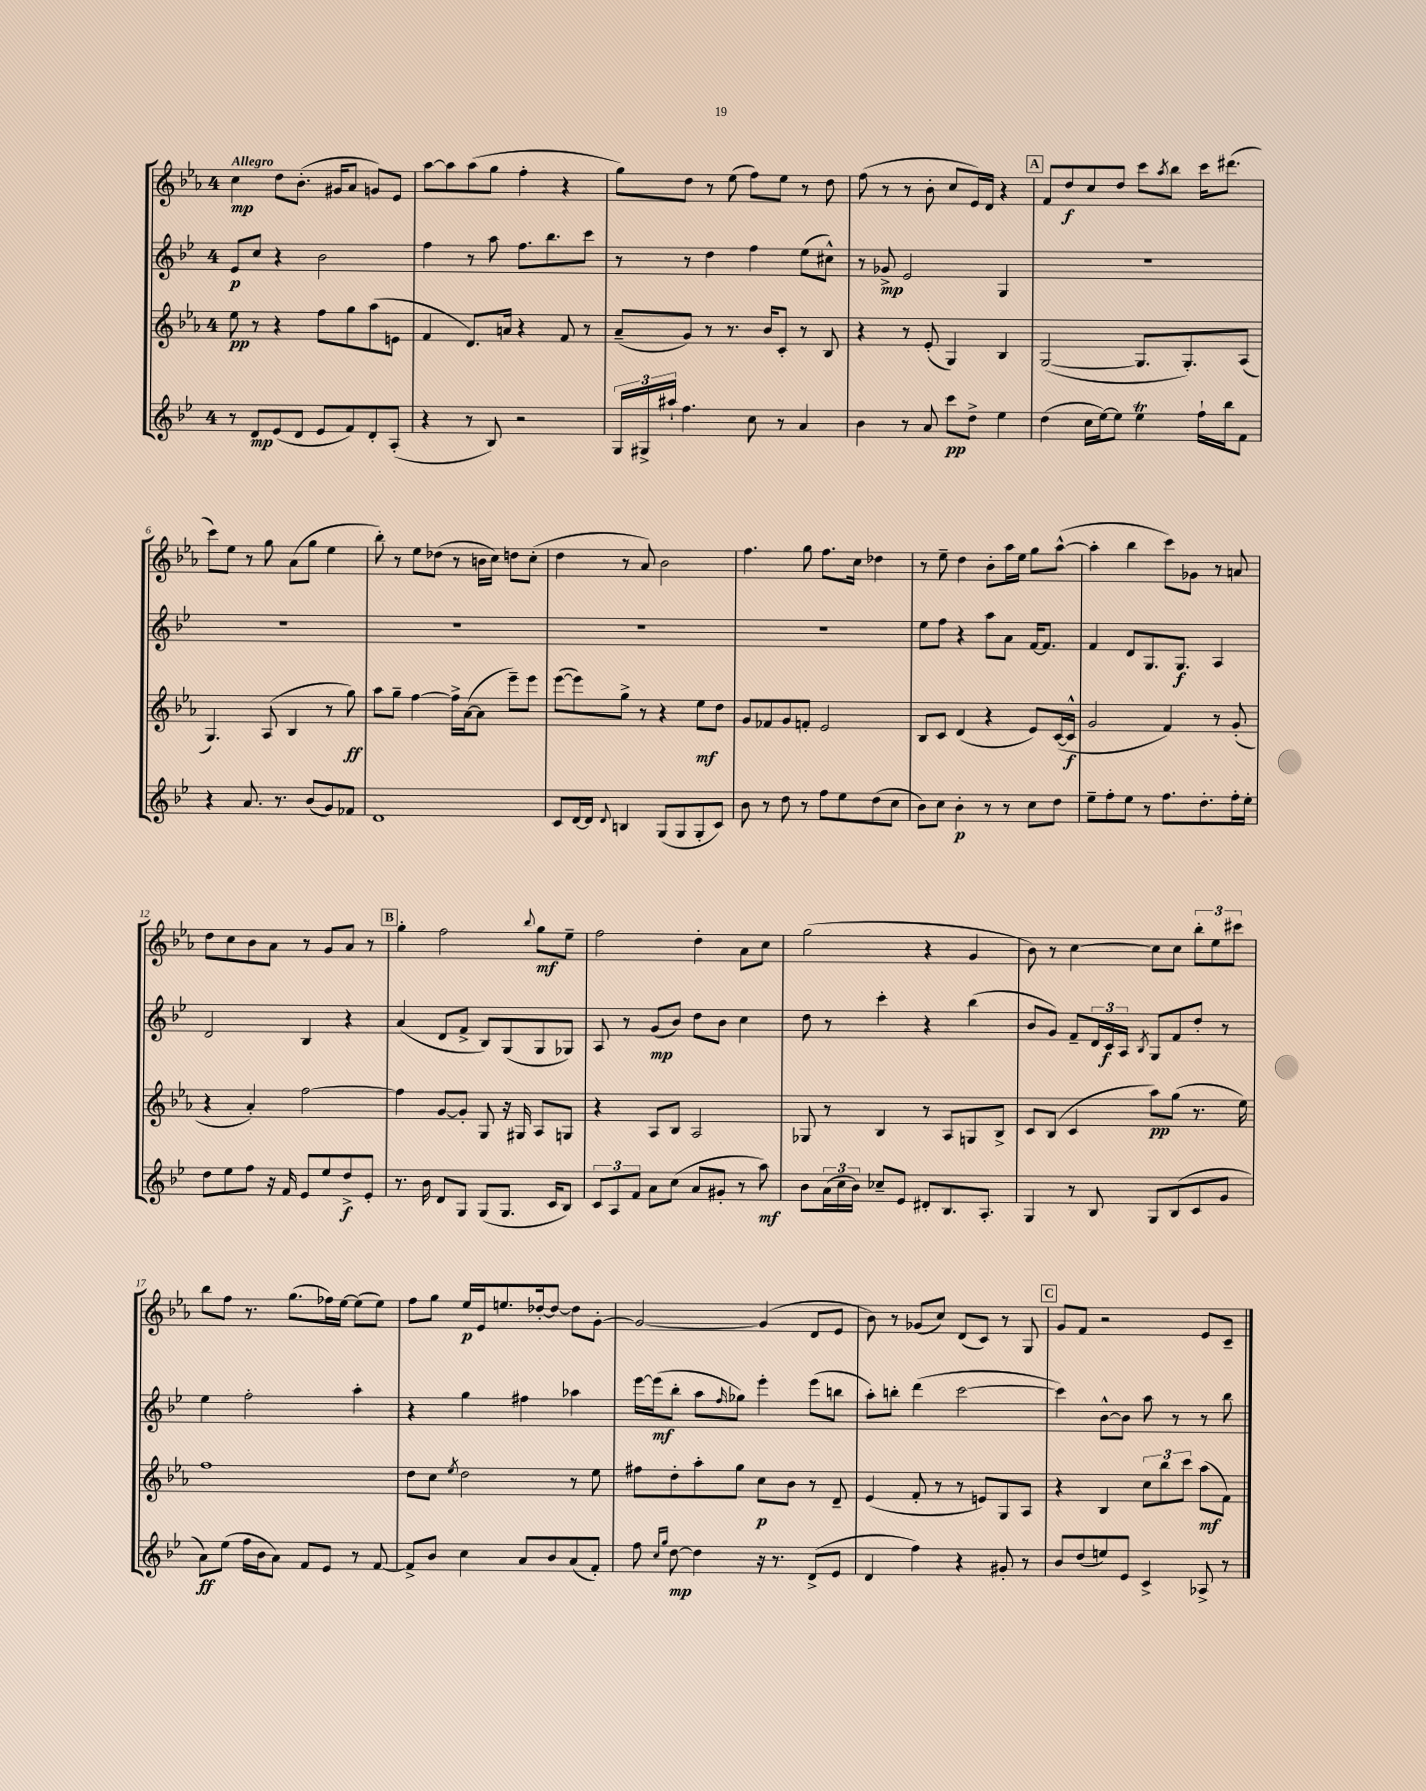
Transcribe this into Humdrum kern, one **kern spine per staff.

**kern	**dynam	**kern	**dynam	**kern	**dynam	**kern	**dynam
*part4	*part4	*part3	*part3	*part2	*part2	*part1	*part1
*staff4	*staff4	*staff3	*staff3	*staff2	*staff2	*staff1	*staff1
*clefG2	*	*clefG2	*	*clefG2	*	*clefG2	*
*k[b-e-]	*	*k[b-e-a-]	*	*k[b-e-]	*	*k[b-e-a-]	*
*M4/4	*	*M4/4	*	*M4/4	*	*M4/4	*
=1	=1	=1	=1	=1	=1	=1	=1
!	!	!	!	!	!	!LO:TX:a:B:t=Allegro	!
8r	.	8ee-\	pp	8e-/L	p	4cc\	mp
8d/L	mp	8r	.	8cc/J	.	.	.
(8e-/	.	4r	.	4r	.	8dd\L	.
8d/J	.	.	.	.	.	(8.b-'\J	.
8e-/L	.	8ff\L	.	2b-\	.	.	.
.	.	.	.	.	.	16g#X/KL	.
8f/)	.	8gg\	.	.	.	8a-/J	.
8d'/	.	(8aa-\	.	.	.	8gn/L)	.
(8A'/J	.	8en\J	.	.	.	8e-/J	.
=2	=2	=2	=2	=2	=2	=2	=2
4r	.	4f/	.	4ff\	.	[8aa-\L	.
.	.	.	.	.	.	8aa-\]	.
8r	.	8.d/L)	.	8r	.	(8aa-\	.
8B-/)	.	.	.	8aa\	.	8gg\J	.
.	.	16an/Jk	.	.	.	.	.
2r	.	4r	.	8.ff\L	.	4ff'\	.
.	.	.	.	8.bb-\	.	.	.
.	.	8f/	.	.	.	4r	.
.	.	8r	.	8ccc\J	.	.	.
=3	=3	=3	=3	=3	=3	=3	=3
24G/LL	.	(8a-~/L	.	8r	.	8gg\L)	.
24G#X^/	.	.	.	.	.	.	.
24aa#X`/JJ	.	.	.	.	.	.	.
4.ff\	.	8g/J)	.	8r	.	8dd\J	.
.	.	8r	.	4dd\	.	8r	.
.	.	8.r	.	.	.	(8ee-\	.
8cc\	.	.	.	4ff\	.	8ff\L)	.
.	.	16b-/KL	.	.	.	.	.
8r	.	8c'/J	.	.	.	8ee-\J	.
4a/	.	8r	.	(8ee-\L	.	8r	.
.	.	8B-/	.	8cc#X^^\J)	.	8dd\	.
=4	=4	=4	=4	=4	=4	=4	=4
4b-\	.	4r	.	8r	.	(8ff\	.
.	.	.	.	8g-X^/	mp	8r	.
8r	.	8r	.	2e-/	.	8r	.
8a/	.	(8e-'/	.	.	.	8b-'\	.
8ccc\L	pp	4G/)	.	.	.	8cc/L	.
8dd^\J	.	.	.	.	.	16e-/L)	.
.	.	.	.	.	.	16d/JJ	.
4ee-\	.	4B-/	.	4G/	.	4r	.
!!LO:REH:place=s1:t=A
=5	=5	=5	=5	=5	=5	=5	=5
(4dd\	.	([2G/	.	1r	.	8f/L	.
.	.	.	.	.	.	8dd/	f
16cc\LL	.	.	.	.	.	8cc/	.
[16ee-\J)	.	.	.	.	.	.	.
8ee-\J]	.	.	.	.	.	8dd/J	.
4ee-T\	.	8.G/L]	.	.	.	8ccc\L	.
.	.	.	.	.	.	8qaa-/	.
.	.	.	.	.	.	8bb-\J	.
.	.	8.G'/)	.	.	.	.	.
16ff`\LL	.	.	.	.	.	16ccc\KL	.
16bb-\J	.	.	.	.	.	(8.ddd#X\J	.
8f\J	.	(8A-/J	.	.	.	.	.
!!LO:LB:g=z
=6	=6	=6	=6	=6	=6	=6	=6
4r	.	4.G/)	.	1r	.	8ccc\L)	.
.	.	.	.	.	.	8ee-\J	.
8.a/	.	.	.	.	.	8r	.
.	.	(8A-/	.	.	.	8gg\	.
8.r	.	.	.	.	.	.	.
.	.	4B-/	.	.	.	(8a-\L	.
(8b-/L	.	.	.	.	.	8gg\J	.
8g/)	.	8r	.	.	.	4ee-\	.
8f-X/J	.	8gg\)	ff	.	.	.	.
=7	=7	=7	=7	=7	=7	=7	=7
1d	.	8aa-\L	.	1r	.	8bb-'\)	.
.	.	8gg~\J	.	.	.	8r	.
.	.	[4ff\	.	.	.	8ee-\L	.
.	.	.	.	.	.	(8dd-X\J	.
.	.	16ff^\LL]	.	.	.	8r	.
.	.	([16a-\J	.	.	.	.	.
.	.	8a-\J]	.	.	.	16bn\LL	.
.	.	.	.	.	.	16cc\JJ)	.
.	.	8eee-~\L)	.	.	.	8ddn\L	.
.	.	8eee-\J	.	.	.	(8cc'\J	.
=8	=8	=8	=8	=8	=8	=8	=8
8c/L	.	([8eee-\L	.	1r	.	4dd\	.
[16d/L	.	8eee-\])	.	.	.	.	.
16d/JJ]	.	.	.	.	.	.	.
8qqd/	.	.	.	.	.	.	.
4Bn/	.	8gg^\J	.	.	.	8r	.
.	.	8r	.	.	.	8a-/)	.
(8G/L	.	4r	.	.	.	2b-\	.
8G/	.	.	.	.	.	.	.
8G'/	.	8ee-\L	mf	.	.	.	.
8c/J)	.	8dd\J	.	.	.	.	.
=9	=9	=9	=9	=9	=9	=9	=9
8b-\	.	8g/L	.	1r	.	4.ff\	.
8r	.	8f-X/	.	.	.	.	.
8dd\	.	8g/	.	.	.	.	.
8r	.	8fn'/J	.	.	.	8gg\	.
8ff\L	.	2e-/	.	.	.	8.ff\L	.
8ee-\	.	.	.	.	.	.	.
.	.	.	.	.	.	16cc\Jk	.
(8dd\	.	.	.	.	.	4dd-X\	.
8cc\J	.	.	.	.	.	.	.
=10	=10	=10	=10	=10	=10	=10	=10
8b-\L)	.	8B-/L	.	8ee-\L	.	8r	.
8cc\J	.	8c/J	.	8ff\J	.	8ee-~\	.
4b-'\	p	(4d/	.	4r	.	4dd\	.
8r	.	4r	.	8aa\L	.	8b-'\L	.
8r	.	.	.	8a\J	.	16aa-\L	.
.	.	.	.	.	.	16ee-\JJ	.
8cc\L	.	8e-/L)	.	[16f/KL	.	8gg\L	.
.	.	.	.	8.f/J]	.	.	.
8dd\J	.	([16c/L	.	.	.	([8aa-^^\J	.
.	.	16c^^/JJ]	f	.	.	.	.
=11	=11	=11	=11	=11	=11	=11	=11
8ee-~\L	.	2g/	.	4f/	.	4aa-'\]	.
8ff'\	.	.	.	.	.	.	.
8ee-\J	.	.	.	8d/L	.	4bb-\	.
8r	.	.	.	8.G/	.	.	.
8.ff\L	.	4f/)	.	.	.	8ccc\L)	.
.	.	.	.	8.G/J	f	.	.
.	.	.	.	.	.	8g-X\J	.
8.dd'\	.	.	.	.	.	.	.
.	.	8r	.	4A/	.	8r	.
16ff'\L	.	(8g'/	.	.	.	8an/	.
16ee-'\JJ	.	.	.	.	.	.	.
!!LO:LB:g=z
=12	=12	=12	=12	=12	=12	=12	=12
8dd\L	.	4r	.	2d/	.	8dd\L	.
8ee-\	.	.	.	.	.	8cc\	.
8ff\J	.	4a-'/)	.	.	.	8b-\	.
16r	.	.	.	.	.	8a-\J	.
16f/	.	.	.	.	.	.	.
8e-/L	.	[2ff\	.	4B-/	.	8r	.
8ee-/	.	.	.	.	.	8g/L	.
8dd^/	f	.	.	4r	.	8a-/J	.
8e-'/J	.	.	.	.	.	8r	.
!!LO:REH:place=s1:t=B
=13	=13	=13	=13	=13	=13	=13	=13
8.r	.	4ff\]	.	(4a/	.	4gg'\	.
16b-\	.	.	.	.	.	.	.
8d/L	.	[8g/L	.	8d/L	.	2ff\	.
8G/J	.	8g'/J]	.	8f^/J	.	.	.
(8G/L	.	8G/	.	8B-/L)	.	.	.
8.G/J	.	16r	.	(8G/	.	.	.
.	.	16G#X/	.	.	.	.	.
.	.	.	.	.	.	8qqbb-/	.
.	.	8A-/L	.	8G/	.	8gg\L	mf
16c/KL	.	.	.	.	.	.	.
8B-/J)	.	8Gn/J	.	8G-X/J)	.	8ee-~\J	.
=14	=14	=14	=14	=14	=14	=14	=14
12c/L	.	4r	.	8A/	.	2ff\	.
12A/	.	.	.	.	.	.	.
.	.	.	.	8r	.	.	.
12f/J	.	.	.	.	.	.	.
8a\L	.	8A-/L	.	(8g/L	mp	.	.
(8cc\J	.	8B-/J	.	8b-/J)	.	.	.
8a/L	.	2A-/	.	8dd\L	.	4dd'\	.
8g#X'/J	.	.	.	8b-\J	.	.	.
8r	.	.	.	4cc\	.	8a-\L	.
8aa\)	mf	.	.	.	.	8cc\J	.
=15	=15	=15	=15	=15	=15	=15	=15
8b-\L	.	8G-X/	.	8dd\	.	(2gg\	.
(24a\L	.	8r	.	8r	.	.	.
24cc\	.	.	.	.	.	.	.
24b-\JJ)	.	.	.	.	.	.	.
8cc-X~/L	.	4B-/	.	4ccc'\	.	.	.
8e-/J	.	.	.	.	.	.	.
8d#X'/L	.	8r	.	4r	.	4r	.
8.B-/	.	8A-/L	.	.	.	.	.
.	.	8Gn/	.	(4bb-\	.	4g/	.
8.A'/J	.	.	.	.	.	.	.
.	.	8B-^/J	.	.	.	.	.
=16	=16	=16	=16	=16	=16	=16	=16
4G/	.	8c/L	.	8b-/L	.	8b-\)	.
.	.	(8B-/J	.	8g/J)	.	8r	.
8r	.	4c/	.	8f~/L	.	[4cc\	.
8B-/	.	.	.	24d/L	.	.	.
.	.	.	.	24c/	f	.	.
.	.	.	.	24A/JJ	.	.	.
.	.	.	.	8qB-/	.	.	.
8G/L	.	8aa-\L)	pp	8G/L	.	8cc\L]	.
(8B-/	.	(8gg\J	.	8f/	.	8cc\J	.
8c/	.	8.r	.	8dd'/J	.	12bb-'\L	.
.	.	.	.	.	.	12ee-\	.
8g/J	.	.	.	8r	.	.	.
.	.	.	.	.	.	12ccc#X\J	.
.	.	16ee-\)	.	.	.	.	.
!!LO:LB:g=z
=17	=17	=17	=17	=17	=17	=17	=17
8a\L)	ff	1ff	.	4ee-\	.	8bb-\L	.
(8ee-\J	.	.	.	.	.	8ff\J	.
16ff\LL	.	.	.	2ff'\	.	8.r	.
16b-\J	.	.	.	.	.	.	.
8a\J)	.	.	.	.	.	.	.
.	.	.	.	.	.	(8.gg\L	.
8f/L	.	.	.	.	.	.	.
8e-/J	.	.	.	.	.	16ff-X\L)	.
.	.	.	.	.	.	[16ee-\JJ	.
8r	.	.	.	4aa'\	.	(8ee-\L]	.
[8f/	.	.	.	.	.	8ee-\J)	.
=18	=18	=18	=18	=18	=18	=18	=18
8f^/L]	.	8dd\L	.	4r	.	8ff\L	.
8b-/J	.	8cc\J	.	.	.	8gg\J	.
.	.	8qee-/	.	.	.	.	.
4cc\	.	2dd\	.	4gg\	.	16ee-/LL	p
.	.	.	.	.	.	16e-/J	.
.	.	.	.	.	.	8.een/	.
8a/L	.	.	.	4ff#X\	.	.	.
.	.	.	.	.	.	[16dd-X'/k	.
8b-/	.	.	.	.	.	8dd-/J_	.
(8a/	.	8r	.	4aa-X\	.	8dd-\L]	.
8f'/J)	.	8ee-\	.	.	.	[8g'\J	.
=19	=19	=19	=19	=19	=19	=19	=19
8ff\	.	8ff#X\L	.	[16eee-\LL	.	2g/_	.
.	.	.	.	(16eee-\J]	mf	.	.
16qqcc/LL	.	.	.	.	.	.	.
16qqgg/JJ	.	.	.	.	.	.	.
[8dd\	mp	8dd'\	.	8bb-'\J	.	.	.
4dd\]	.	8aa-'\	.	8aa\L	.	.	.
.	.	.	.	16qqff/	.	.	.
.	.	8gg\J	.	8gg-X\J)	.	.	.
16r	.	8cc\L	p	4eee-'\	.	(4g/]	.
8.r	.	.	.	.	.	.	.
.	.	8b-\J	.	.	.	.	.
(8d^/L	.	8r	.	(8eee-\L	.	8d/L	.
8e-/J	.	8d~/	.	8bbn\J	.	8e-/J	.
=20	=20	=20	=20	=20	=20	=20	=20
4d/	.	(4e-/	.	8aa'\L)	.	8b-\)	.
.	.	.	.	8bbn'\J	.	8r	.
4ff\)	.	8f'/	.	(4ddd\	.	(8g-X/L	.
.	.	8r	.	.	.	8cc/J)	.
4r	.	8r	.	[2ccc\	.	(8d/L	.
.	.	8en/L)	.	.	.	8c/J)	.
8g#X'/	.	8G/	.	.	.	8r	.
8r	.	8A-/J	.	.	.	8G/	.
!!LO:REH:place=s1:t=C
=21	=21	=21	=21	=21	=21	=21	=21
8b-/L	.	4r	.	4ccc\])	.	8g/L	.
(8dd/	.	.	.	.	.	8f/J	.
8een/)	.	4B-/	.	[8b-^^\L	.	2r	.
8e-/J	.	.	.	8b-\J]	.	.	.
4c^/	.	12cc\L	.	8aa\	.	.	.
.	.	12bb-\	.	.	.	.	.
.	.	.	.	8r	.	.	.
.	.	12ccc\J	.	.	.	.	.
8A-X^/	.	(8aa-\L	mf	8r	.	8e-/L	.
8r	.	8f\J)	.	8bb-\	.	8c~/J	.
==	==	==	==	==	==	==	==
*-	*-	*-	*-	*-	*-	*-	*-
